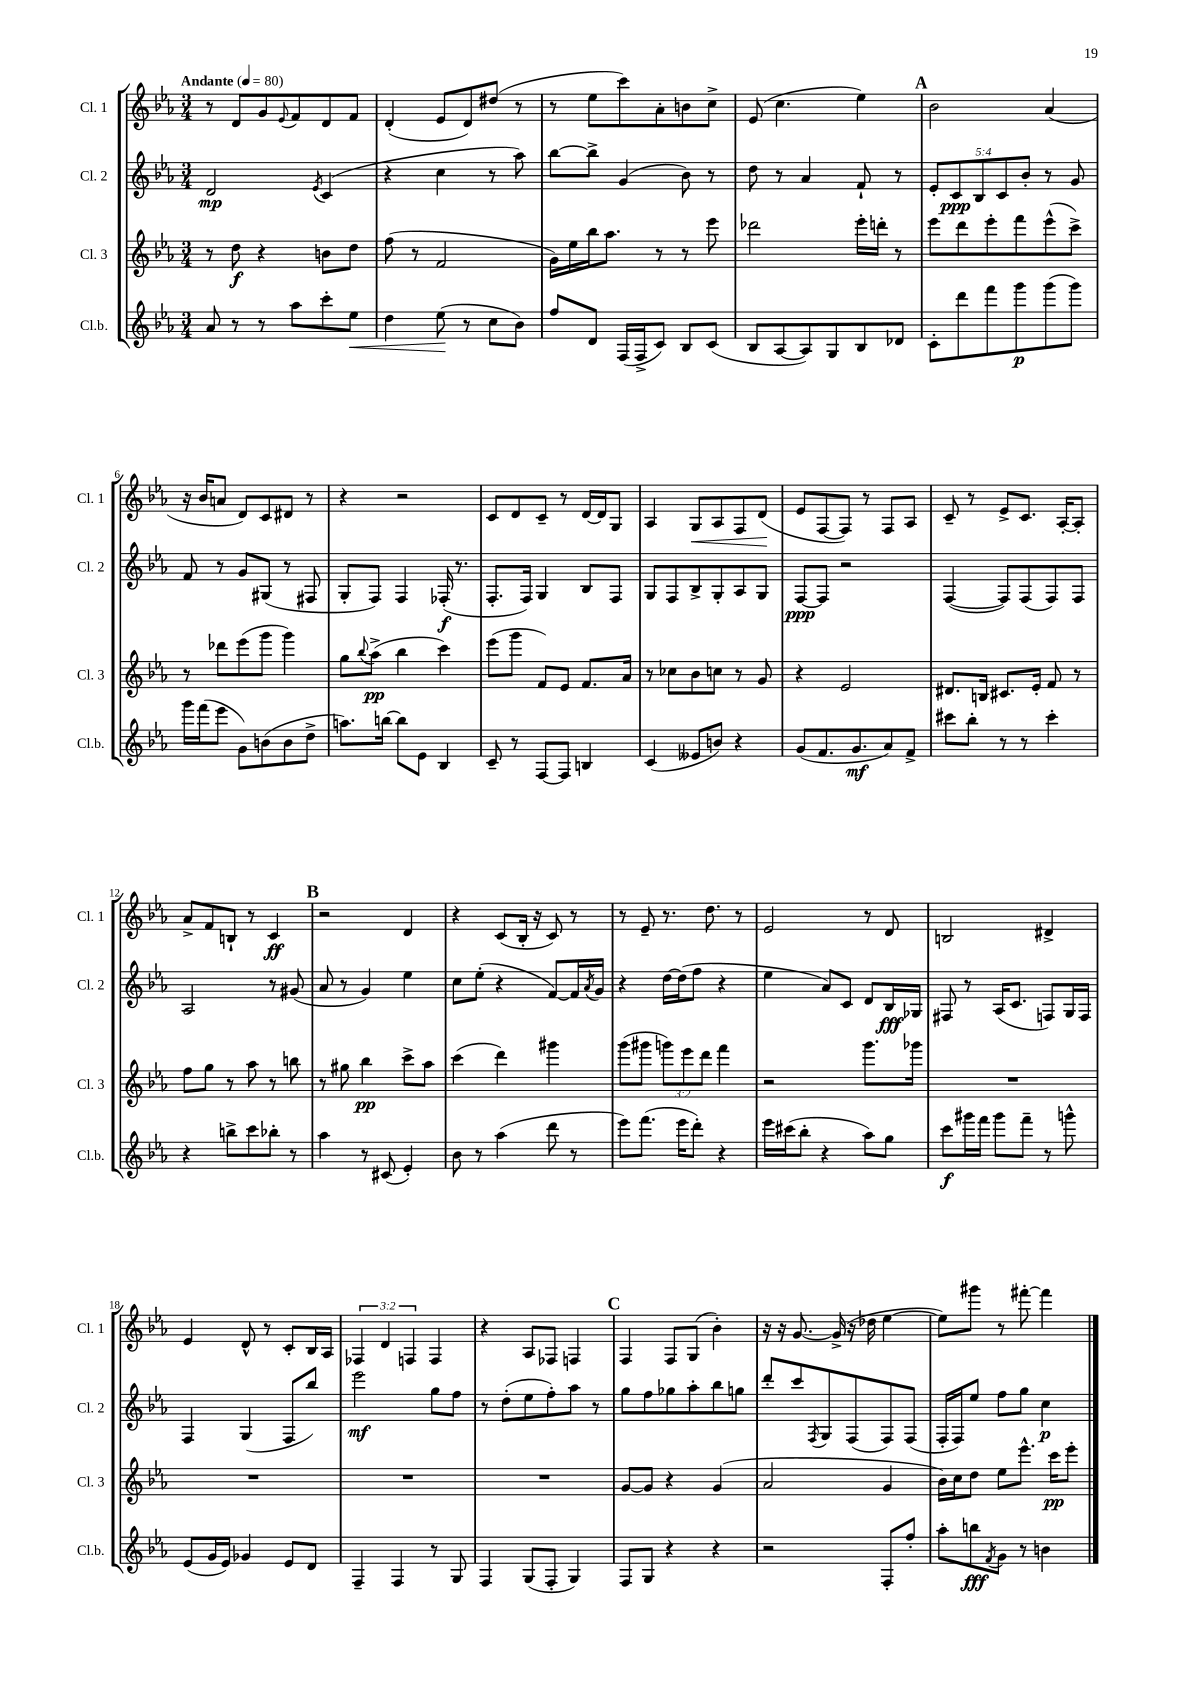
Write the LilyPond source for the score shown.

<<
\new StaffGroup <<
\new Staff = "s0" \with { instrumentName = "Cl. 1" shortInstrumentName = "Cl. 1" } {
    \clef treble \key ees \major \numericTimeSignature \time 3/4 \override Staff.TupletNumber.text = #tuplet-number::calc-fraction-text \tempo "Andante" 4 = 80
    r8 d'8 g'8 \appoggiatura { ees'8 } f'8 d'8 f'8 |
    d'4-.( ees'8 d'8) dis''8( r8 |
    r8 ees''8 c'''8) aes'8-. b'8 c''8-> |
    ees'8( c''4. ees''4) |
    \mark \markup { \bold "A" } bes'2 aes'4( |
    r16 bes'16 a'8 d'8) c'8 dis'8 r8 |
    r4 r2 |
    c'8 d'8 c'8-- r8 d'16~ d'16 g8 |
    aes4 g8\< aes8 f8 d'8\!( |
    ees'8 f8~ f8) r8 f8 aes8 |
    c'8-- r8 ees'8-> c'8. aes16~-. aes8-. |
    aes'8-> f'8 b8-! r8 c'4\ff |
    \mark \markup { \bold "B" } r2 d'4 |
    r4 c'8( bes16-. r16 c'8) r8 |
    r8 ees'8-- r8. d''8. r8 |
    ees'2 r8 d'8 |
    b2 dis'4-> |
    ees'4 d'8-^ r8 c'8-. bes16 aes16 |
    \tuplet 3/2 { fes4 d'4 f4 } f4 |
    r4 aes8 fes8 f4 |
    \mark \markup { \bold "C" } f4 f8 g8( bes'4-.) |
    r16 r16 g'8.~ g'16->( r16 des''16 ees''4~ |
    ees''8) gis'''8 r8 fis'''8~-. fis'''4 \bar "|." |
}
\new Staff = "s1" \with { instrumentName = "Cl. 2" shortInstrumentName = "Cl. 2" } {
    \clef treble \key ees \major \numericTimeSignature \time 3/4 \override Staff.TupletNumber.text = #tuplet-number::calc-fraction-text
    d'2\mp \acciaccatura { ees'8 } c'4( |
    r4 c''4 r8 aes''8) |
    bes''8~ bes''8-> g'4( bes'8) r8 |
    d''8 r8 aes'4 f'8-! r8 |
    \mark \markup { \bold "A" } \tuplet 5/4 { ees'8-. c'8\ppp bes8 c'8 bes'8-. } r8 g'8 |
    f'8 r8 g'8 gis8( r8 fis8 |
    g8-. f8) f4 fes16-.\f( r8. |
    f8.-. f16) g4 bes8 f8 |
    g8 f8 bes8-> g8-. aes8 g8 |
    f8~\ppp f8 r2 |
    f4~( f8) f8( f8) f8 |
    aes2 r8 gis'8( |
    \mark \markup { \bold "B" } aes'8 r8 g'4) ees''4 |
    c''8 ees''8-.( r4 f'8~) f'16 \acciaccatura { aes'8 } g'16 |
    r4 d''16~ d''16( f''8 r4 |
    ees''4 aes'8) c'8 d'8 bes16\fff ges16 |
    fis8 r8 aes16( c'8. f8) g16 f16 |
    f4 g4( f8 bes''8) |
    ees'''2\mf g''8 f''8 |
    r8 d''8-.( ees''8 f''8-.) aes''8 r8 |
    \mark \markup { \bold "C" } g''8 f''8 ges''8 aes''8-. bes''8 g''8 |
    d'''8-. c'''8 \acciaccatura { f8 } g8 f8( f8) f8( |
    f16-. f16) ees''8 f''8 g''8 c''4\p \bar "|." |
}
\new Staff = "s2" \with { instrumentName = "Cl. 3" shortInstrumentName = "Cl. 3" } {
    \clef treble \key ees \major \numericTimeSignature \time 3/4 \override Staff.TupletNumber.text = #tuplet-number::calc-fraction-text
    r8 d''8\f r4 b'8 d''8 |
    f''8( r8 f'2 |
    g'16) ees''16 bes''16 aes''8. r8 r8 ees'''8 |
    des'''2 ees'''16-. d'''16-. r8 |
    \mark \markup { \bold "A" } ees'''8 d'''8 ees'''8-. f'''8 ees'''8-^( c'''8->) |
    r8 des'''8 ees'''8( g'''8 g'''4) |
    g''8 \appoggiatura { bes''8 } aes''8->\pp( bes''4 c'''4) |
    ees'''8( g'''8 f'8) ees'8 f'8. aes'16 |
    r8 ces''8 bes'8 c''8 r8 g'8 |
    r4 ees'2 |
    dis'8. b16 cis'8. ees'16-. f'8 r8 |
    f''8 g''8 r8 aes''8 r8 b''8 |
    \mark \markup { \bold "B" } r8 gis''8 bes''4\pp c'''8-> aes''8 |
    c'''4( d'''4) gis'''4 |
    g'''8( gis'''8 \tuplet 3/2 { g'''8) ees'''8 d'''8 } f'''4 |
    r2 g'''8. ges'''16 |
    R2. |
    R2. |
    R2. |
    R2. |
    \mark \markup { \bold "C" } g'8~ g'8 r4 g'4( |
    aes'2 g'4 |
    bes'16) c''16 d''8 ees''8 ees'''8.-^ c'''16\pp ees'''8-. \bar "|." |
}
\new Staff = "s3" \with { instrumentName = "Cl.b." shortInstrumentName = "Cl.b." } {
    \clef treble \key ees \major \numericTimeSignature \time 3/4
    aes'8 r8 r8 aes''8 c'''8-. ees''8\< |
    d''4 ees''8\!( r8 c''8 bes'8) |
    f''8 d'8 f16( f16-> c'8) bes8 c'8( |
    bes8 aes8~ aes8) g8 bes8 des'8 |
    \mark \markup { \bold "A" } c'8-. d'''8 f'''8 g'''8\p g'''8( g'''8) |
    g'''16 f'''16( ees'''8 g'8) b'8( b'8 d''8-> |
    a''8.) b''16~ b''8 ees'8 bes4 |
    c'8-- r8 f8~ f8 b4 |
    c'4( eeses'8 b'8) r4 |
    g'8( f'8. g'8.\mf aes'8) f'8-> |
    cis'''8 bes''8-. r8 r8 cis'''4-. |
    r4 b''8-> c'''8 bes''8-. r8 |
    \mark \markup { \bold "B" } aes''4 r8 cis'8( ees'4-.) |
    bes'8 r8 aes''4( d'''8 r8 |
    ees'''8) f'''8.( ees'''16 d'''8-.) r4 |
    ees'''16 cis'''16( bes''8-. r4 aes''8) g''8 |
    c'''8\f gis'''16 f'''16 gis'''8 f'''8-- r8 g'''8-^ |
    ees'8( g'16 ees'16) ges'4 ees'8 d'8 |
    f4-- f4 r8 g8 |
    f4 g8( f8-. g4) |
    \mark \markup { \bold "C" } f8 g8 r4 r4 |
    r2 f8-. f''8-. |
    aes''8-. b''8\fff \acciaccatura { f'8 } g'8 r8 b'4 \bar "|." |
}
>>
>>
